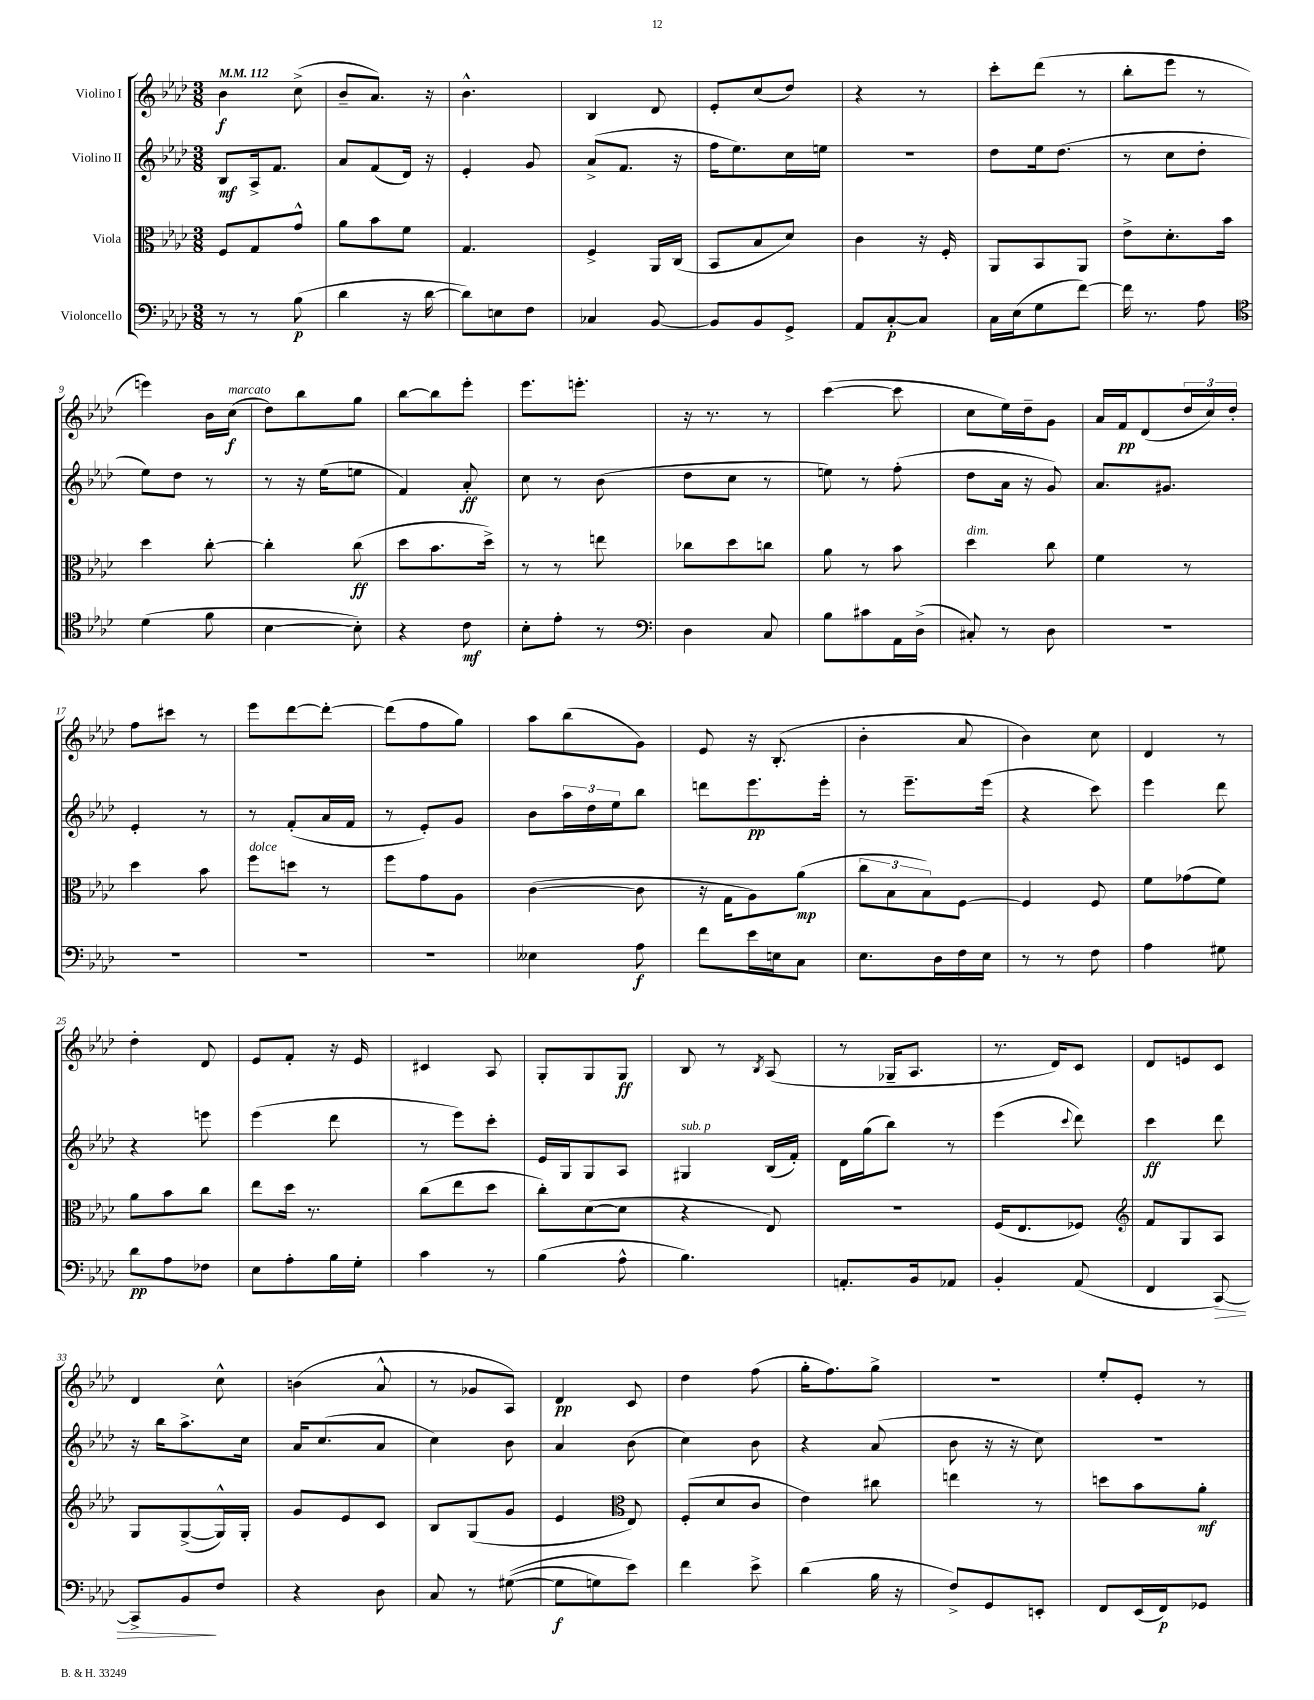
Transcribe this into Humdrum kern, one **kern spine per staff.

**kern	**kern	**kern	**kern
*staff4	*staff3	*staff2	*staff1
*clefF4	*clefC3	*clefG2	*clefG2
*k[b-e-a-d-]	*k[b-e-a-d-]	*k[b-e-a-d-]	*k[b-e-a-d-]
*M3/8	*M3/8	*M3/8	*M3/8
*MM112	*MM112	*MM112	*MM112
8r	8F/L	8B-/L	4b-\
8r	8G/	16A-^/k	.
.	.	8.f/J	.
(8B-\	8g^^/J	.	(8cc^\
=	=	=	=
4d-\	8a-\L	8a-/L	8b-~/L
.	8b-\	(8f/	8.a-/J)
16r	8f\J	16d-/Jk)	.
[16d-\	.	16r	16r
=	=	=	=
8d-\]L)	4.G/	4e-'/	4.b-^^\
8E\	.	.	.
8F\J	.	8g/	.
=	=	=	=
4C-/	4F^/	(8a-^/L	4B-/
.	.	8.f/J	.
[8BB-/	16AA-/LL	.	8d-/
.	(16C/JJ	16r	.
=	=	=	=
8BB-/]L	8BB-/L	16ff\LK	8e-'/L
.	.	8.ee-\)	.
8BB-/	8B-/	.	(8cc/
8GG^/J	8d-/J)	16cc\L	8dd-/J)
.	.	16ee\JJ	.
=	=	=	=
8AA-/L	4c\	4.r	4r
[8C'/	.	.	.
8C/]J	16r	.	8r
.	16F'/	.	.
=	=	=	=
16C\LL	8AA-/L	8dd-\L	8ccc'\L
(16E-\J	.	.	.
8G\	8BB-/	16ee-\k	(8ddd-\J
.	.	(8.dd-\J	.
[8f\J)	8AA-/J	.	8r
=	=	=	=
16f\]	8e-^\L	8r	8bb-'\L
8.r	.	.	.
.	8.d-'\	8cc\L	8eee-\J
8A-\	.	8dd-'\J	8r
.	16b-\Jk	.	.
=	=	=	=
*clefC4	*	*	*
(4d-\	4dd-\	8ee-\L)	4eee\)
.	.	8dd-\J	.
8f\	[8cc'\	8r	16b-\LL
.	.	.	(16cc\JJ
=	=	=	=
[4B-\	4cc'\]	8r	8dd-\L)
.	.	16r	8bb-\
.	.	(16ee-\LK	.
8B-'\])	(8cc\	8ee\J	8gg\J
=	=	=	=
4r	8dd-\L	4f/)	[8bb-\L
.	8.b-\	.	8bb-\]
8c\	.	8a-'/	8eee-'\J
.	16dd-^\Jk)	.	.
=	=	=	=
8B-'\L	8r	8cc\	8.eee-\L
8e-'\J	8r	8r	.
.	.	.	8.eee'\J
8r	8ee\	(8b-\	.
=	=	=	=
*clefF4	*	*	*
4D-\	8cc-\L	8dd-\L	16r
.	.	.	8.r
.	8dd-\	8cc\J	.
8C/	8cc\J	8r	8r
=	=	=	=
8B-\L	8a-\	8ee\)	([4ccc\
8c#\	8r	8r	.
16AA-\L	8b-\	(8ff'\	8ccc\]
(16D-^\JJ	.	.	.
=	=	=	=
8C#'/)	4dd-\	8dd-\L	8cc\L
8r	.	16a-\Jk	16ee-\L)
.	.	16r	16dd-~\J
8D-\	8cc\	8g/)	8g\J
=	=	=	=
4.r	4f\	8.a-/L	16a-/LL
.	.	.	16f/J
.	.	.	(8d-/
.	.	8.g#/J	.
.	8r	.	24dd-/L
.	.	.	24cc/)
.	.	.	24dd-'/JJ
=	=	=	=
4.r	4dd-\	4e-'/	8ff\L
.	.	.	8ccc#\J
.	8b-\	8r	8r
=	=	=	=
4.r	8ff\L	8r	8eee-\L
.	8dd\J	(8f'/L	[8ddd-\
.	8r	16a-/L	8ddd-'\_J
.	.	16f/JJ	.
=	=	=	=
4.r	8ff\L	8r	(8ddd-\]L
.	8g\	8e-'/L)	8ff\
.	8A-\J	8g/J	8gg\J)
=	=	=	=
4E--\	([4c\	8b-\L	8aa-\L
.	.	24aa-\L	(8bb-\
.	.	24dd-\	.
.	.	24ee-\J	.
8A-\	8c\]	8bb-\J	8g\J)
=	=	=	=
8f\L	16r	8ddd\L	8e-/
.	16G\LK	.	.
16e-\L	8A-\)	8.eee-\	16r
16E\J	.	.	(8.B-'/
8C\J	(8a-\J	.	.
.	.	16eee-'\Jk	.
=	=	=	=
8.E-\L	12cc\L	8r	4b-'\
.	12B-\	.	.
.	.	8.eee-~\L	.
.	12B-\)	.	.
16D-\L	.	.	.
16F\	[8F\J	.	8a-/
16E-\JJ	.	(16eee-\Jk	.
=	=	=	=
8r	4F/]	4r	4b-\)
8r	.	.	.
8F\	8F/	8ccc\)	8cc\
=	=	=	=
4A-\	8f\L	4eee-\	4d-/
.	(8g-\	.	.
8G#\	8f\J)	8ddd-\	8r
=	=	=	=
8d-\L	8a-\L	4r	4dd-'\
8A-\	8b-\	.	.
8F-\J	8cc\J	8eee\	8d-/
=	=	=	=
8E-\L	8ee-\L	(4eee-\	8e-/L
8A-'\	16dd-\Jk	.	8f'/J
.	8.r	.	.
16B-\L	.	8ddd-\	16r
16G'\JJ	.	.	16e-/
=	=	=	=
4c\	(8cc\L	8r	4c#/
.	8ee-\	8eee-\L)	.
8r	8dd-\J	8ccc'\J	8A-/
=	=	=	=
(4B-\	8cc'\L)	16e-/LL	8G'/L
.	.	16G/J	.
.	([8d-\	8G/	8G/
8A-^^\	8d-\]J	8A-/J	8G/J
=	=	=	=
4.B-\)	4r	4G#/	8B-/
.	.	.	8r
.	.	.	8qB-/
.	8E-/)	(16B-/LL	(8A-/
.	.	16f'/JJ)	.
=	=	=	=
8.AA'/L	4.r	16d-\LL	8r
.	.	(16gg\J	.
.	.	8bb-\J)	16G-~/LK
16BB-/k	.	.	8.A-/J
8AA-/J	.	8r	.
=	=	=	=
4BB-'/	(16F/LK	(4eee-\	8.r
.	8.E-/	.	.
.	.	.	16d-/LK)
.	.	8qqccc/	.
(8AA-/	8F-/J)	8ddd-\)	8c/J
=	=	=	=
*	*clefG2	*	*
4FF/	8f/L	4ccc\	8d-/L
.	8G/	.	8e/
[8CC/)	8A-/J	8ddd-\	8c/J
=	=	=	=
8CC^/]L	8G/L	16r	4d-/
.	.	16bb-\LK	.
8BB-/	([8G^/	8.aa-^\	.
8F/J	16G^^/]L)	.	8cc^^\
.	16G'/JJ	16cc\Jk	.
=	=	=	=
4r	8g/L	16a-/LK	(4b\
.	.	(8.cc/	.
.	8e-/	.	.
8D-\	8c/J	8a-/J	8a-^^/
=	=	=	=
8C/	8B-/L	4cc\)	8r
8r	(8G/	.	8g-/L
&(([8G#\	8g/J	8b-\	8A-/J)
=	=	=	=
8G#\]L	4e-/	4a-/	4d-/
8G\)	.	.	.
*	*clefC3	*	*
8e-\J&)	8E-/)	(8b-\	8c/
=	=	=	=
4f\	(8F'/L	4cc\)	4dd-\
.	8d-/	.	.
8e-^\	8c/J	8b-\	(8ff\
=	=	=	=
(4d-\	4e-\)	4r	16gg'\LK
.	.	.	8.ff\)
16B-\	8cc#\	(8a-/	8gg^\J
16r	.	.	.
=	=	=	=
8F^/L)	4ee\	8b-\	4.r
8GG/	.	16r	.
.	.	16r	.
8EE'/J	8r	8cc\)	.
=	=	=	=
8FF/L	8dd\L	4.r	8ee-'/L
(16EE-/L	8b-\	.	8e-'/J
16FF/J)	.	.	.
8GG-/J	8a-'\J	.	8r
==	==	==	==
*-	*-	*-	*-
